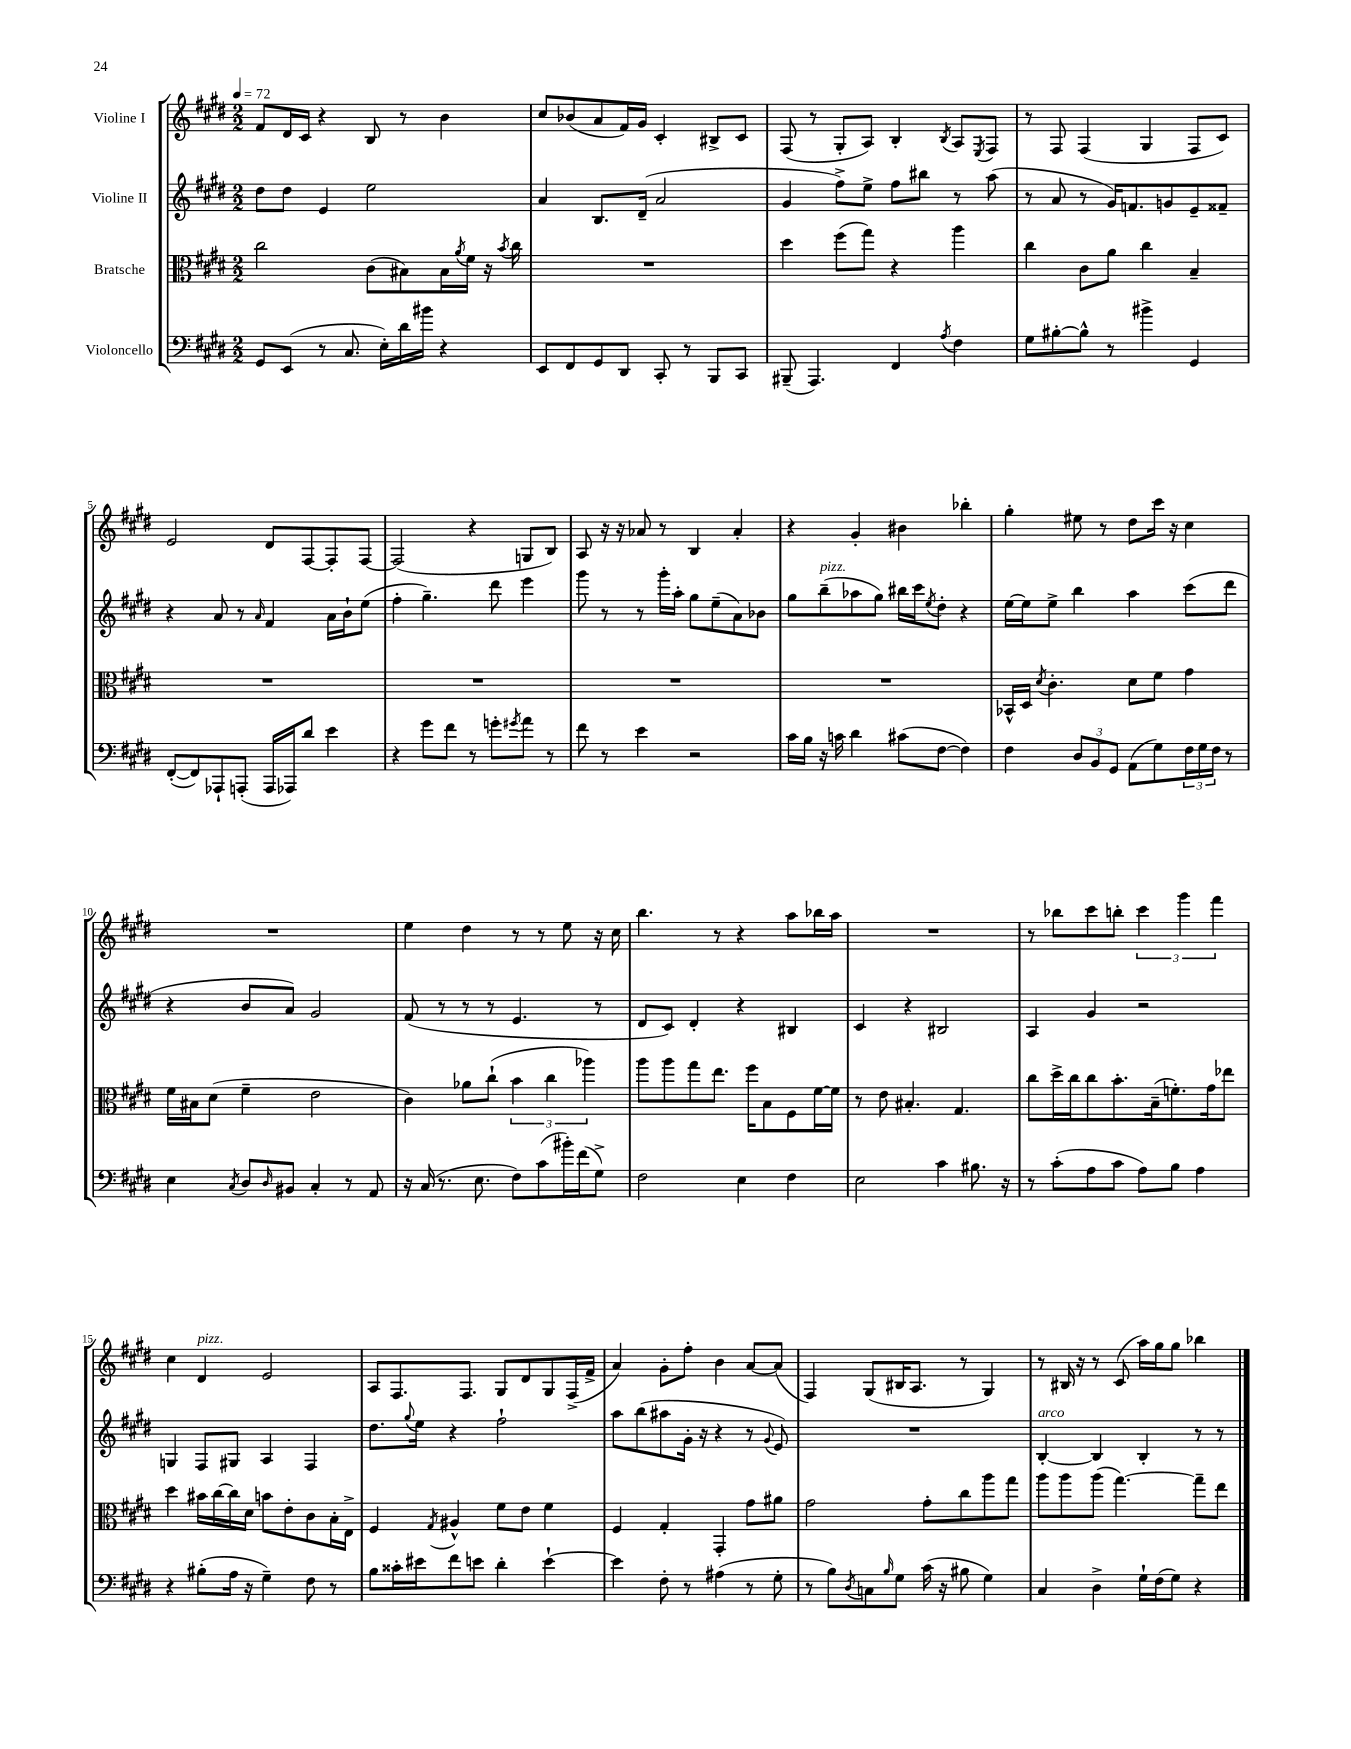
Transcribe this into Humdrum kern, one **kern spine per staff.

**kern	**kern	**kern	**kern
*staff4	*staff3	*staff2	*staff1
*clefF4	*clefC3	*clefG2	*clefG2
*k[f#c#g#d#]	*k[f#c#g#d#]	*k[f#c#g#d#]	*k[f#c#g#d#]
*M2/2	*M2/2	*M2/2	*M2/2
*MM72	*MM72	*MM72	*MM72
8GG#	2cc#	8dd#	8f#
(8EE	.	8dd#	16d#
.	.	.	16c#
8r	.	4e	4r
8.C#	.	.	.
.	(8c#	2ee	8B
16E')	.	.	.
16d#	8B#)	.	8r
16b#	.	.	.
4r	16B#	.	4b
.	8qa	.	.
.	16f#	.	.
.	16r	.	.
.	8qb	.	.
.	16cc#	.	.
=	=	=	=
8EE	1r	4a	8cc#
8FF#	.	.	(8b-
8GG#	.	8.B	8a
8DD#	.	.	16f#)
.	.	(16d#~	16g#
8CC#'	.	2a	4c#'
8r	.	.	.
8BBB	.	.	8B#^
8CC#	.	.	8c#
=	=	=	=
(8BBB#~	4dd#	4g#	(8F#
4.AAA)	.	.	8r
.	(8ff#	8ff#^)	8G#'
.	8gg#)	8ee^	8A)
4FF#	4r	8ff#	4B'
.	.	8bb#	.
8qA	.	.	8qB
4F#	4aa	8r	8A
.	.	.	8qE
.	.	(8aa	8F#
=	=	=	=
8G#	4cc#	8r	8r
[8B#'	.	8a	8F#
8B#^^]	8c#	8r	(4F#
8r	8a	16g#)	.
.	.	8.f	.
4b#^	4cc#	.	4G#
.	.	8g	.
4GG#	4B~	8e~	8F#
.	.	8f##~	8c#)
=	=	=	=
([8FF#'	1r	4r	2e
8FF#])	.	.	.
8AAA-`	.	8a	.
(8AAA'	.	8r	.
.	.	16qqa	.
16AAA	.	4f#	8d#
16AAA-)	.	.	.
8d#	.	.	[8F#
4e	.	16a	8F#']
.	.	16b`	.
.	.	(8ee	[8F#
=	=	=	=
4r	1r	4ff#'	(2F#]
8g#	.	4.gg#~)	.
8f#	.	.	.
8r	.	.	4r
8g'	.	8ddd#	.
8qg#	.	.	.
8a	.	4eee	8G
8r	.	.	8B)
=	=	=	=
8f#	1r	8ggg#	8A
8r	.	8r	16r
.	.	.	16r
4e	.	8r	8a-
.	.	16ggg#'	8r
.	.	16aa'	.
2r	.	8gg#	4B
.	.	(8ee~	.
.	.	8a)	4a-'
.	.	8b-	.
=	=	=	=
16c#	1r	8gg#	4r
16B	.	.	.
16r	.	(8bb~	.
16c	.	.	.
4d#	.	8aa-	4g#'
.	.	8gg#)	.
(8c#	.	16bb#	4b#
.	.	16ccc#	.
.	.	8qee	.
[8F#	.	8dd#'	.
4F#])	.	4r	4bb-'
=	=	=	=
4F#	16BB-^^	[16ee	4gg#'
.	16D#	16ee]	.
.	8qd#	.	.
.	4.c#'	8ee^	.
12D#	.	4bb	8ee#
12BB	.	.	.
.	.	.	8r
12GG#	.	.	.
(8AA	8d#	4aa	8dd#
8G#)	8f#	.	16ccc#
.	.	.	16r
24F#	4g#	(8ccc#	4cc#
24G#	.	.	.
24F#	.	.	.
8r	.	8ddd#	.
=	=	=	=
4E	16f#	4r	1r
.	16B#	.	.
.	(8d#	.	.
8qC#	.	.	.
8D#	4f#~	8b	.
16qqD#	.	.	.
8BB#	.	8a)	.
4C#'	2e	2g#	.
8r	.	.	.
8AA	.	.	.
=	=	=	=
16r	4c#)	(8f#	4ee
(16C#	.	.	.
8.r	.	8r	.
.	8a-	8r	4dd#
8.E	.	.	.
.	(8cc#`	8r	.
8F#)	6b	4.e	8r
(8c#	.	.	8r
.	6cc#	.	.
16b#')	.	.	8ee
(16f#	.	.	.
.	6aa-)	.	.
8G#^)	.	8r	16r
.	.	.	16cc#
=	=	=	=
2F#	8aa	8d#	4.bb
.	8aa	8c#)	.
.	8gg#	4d#'	.
.	8.ee	.	8r
4E	.	4r	4r
.	16ff#	.	.
.	8B	.	.
4F#	8F#	4B#	8aa
.	[16f#	.	16bb-
.	16f#]	.	16aa
=	=	=	=
2E	8r	4c#	1r
.	8e	.	.
.	4.B#'	4r	.
4c#	.	2B#	.
.	4.G#	.	.
8.B#	.	.	.
16r	.	.	.
=	=	=	=
8r	8cc#	4A	8r
(8c#'	16dd#^	.	8bb-
.	16cc#	.	.
8A	8cc#	4g#	8ccc#
8c#	8.b'	.	8bb'
8A)	.	2r	6ccc#
.	(16B~	.	.
8B	8.f')	.	.
.	.	.	6ggg#
4A	.	.	.
.	16g#	.	.
.	.	.	6fff#
.	8ee-	.	.
=	=	=	=
4r	4dd#	4G	4cc#
(8B#'	16b#	8F#	4d#
.	[16cc#	.	.
16A	16cc#]	8G#	.
16r	16d#	.	.
4G#~)	8b	4A	2e
.	8e'	.	.
8F#	8c#	4F#	.
8r	16B'	.	.
.	16E^	.	.
=	=	=	=
8B	4F#	8.dd#	8A
16c##'	.	.	8.F#
.	.	8qqgg#	.
16e#	.	16ee	.
.	8qG#	.	.
8f#	4A#^^	4r	.
.	.	.	8.F#
8e	.	.	.
4d#'	8f#	2ff#`	8G#
.	8e	.	8d#
[4e`	4f#	.	8G#
.	.	.	(16F#^
.	.	.	16f#^
=	=	=	=
4e]	4F#	8aa	4a)
.	.	(8bb	.
8F#'	4G#'	8aa#	8g#'
8r	.	16g#'	8ff#'
.	.	16r	.
(4A#	4GG#'	4r	4b
8r	8g#	8r	[8a
.	.	8qqg#	.
8G#'	8a#	8e)	(8a]
=	=	=	=
8r	2g#	1r	4F#)
8B)	.	.	.
8qD#	.	.	.
8C	.	.	(8G#
16qqB	.	.	.
8G#	.	.	16B#
.	.	.	8.A
(16c#	8g#'	.	.
16r	.	.	.
8B#	8cc#	.	8r
4G#)	8aa	.	4G#)
.	8gg#	.	.
=	=	=	=
4C#	8aa	[4B'	8r
.	8aa	.	16B#
.	.	.	16r
4D#^	(8aa	4B]	8r
.	[4.gg#)	.	(8c#
16G#`	.	4B'	16aa)
(16F#	.	.	16gg#
8G#)	.	.	8gg#
4r	8gg#~]	8r	4bb-
.	8ee	8r	.
==	==	==	==
*-	*-	*-	*-
